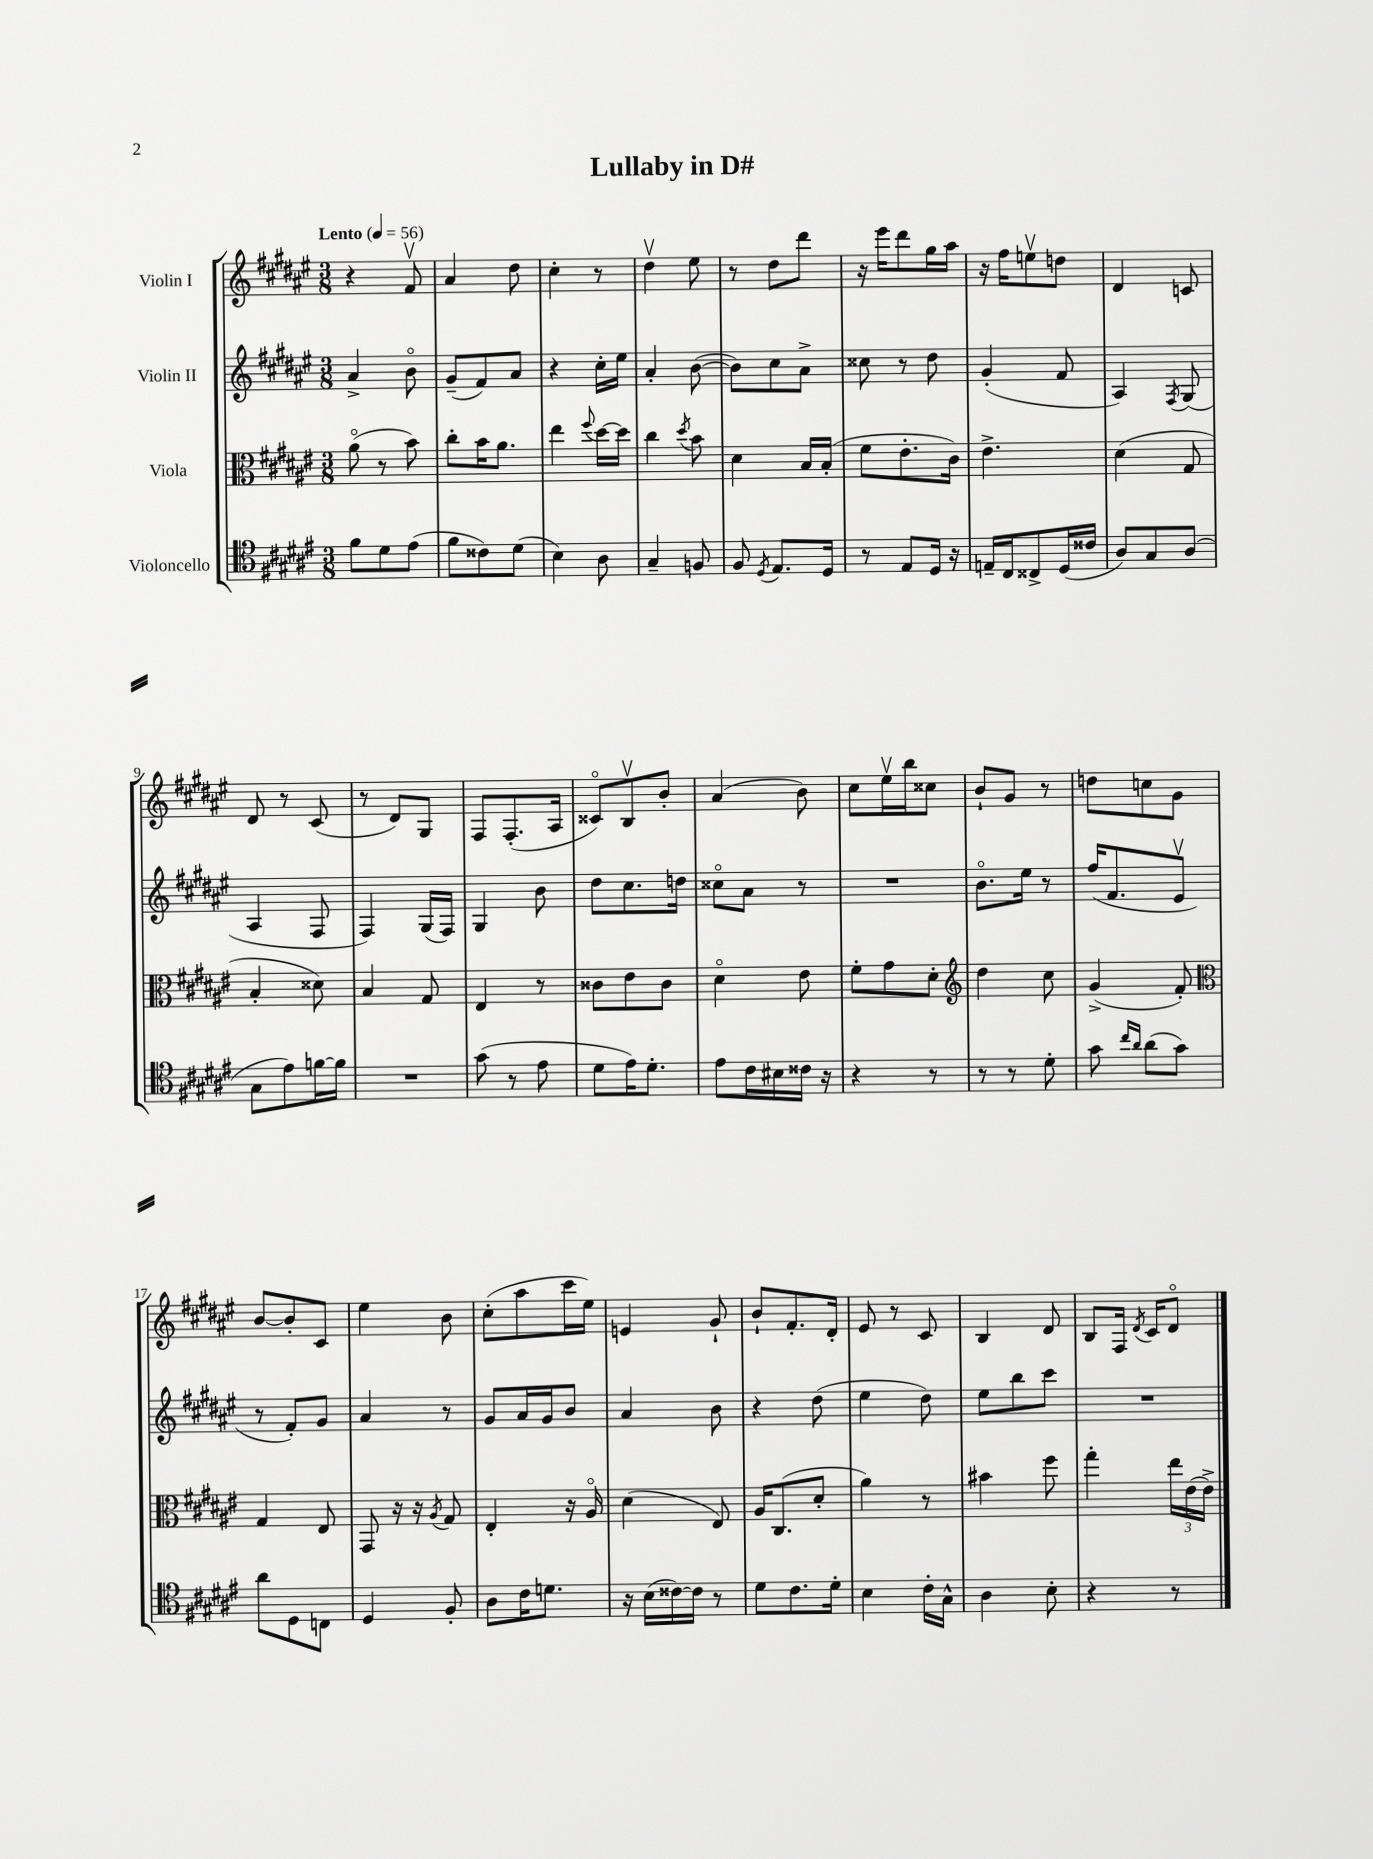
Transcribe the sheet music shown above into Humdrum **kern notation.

**kern	**kern	**kern	**kern
*staff4	*staff3	*staff2	*staff1
*clefC4	*clefC3	*clefG2	*clefG2
*k[f#c#g#d#a#e#]	*k[f#c#g#d#a#e#]	*k[f#c#g#d#a#e#]	*k[f#c#g#d#a#e#]
*M3/8	*M3/8	*M3/8	*M3/8
*MM56	*MM56	*MM56	*MM56
8f#	(8a#o	4a#^	4r
8d#	8r	.	.
(8e#	8b)	8bo	8f#v
=	=	=	=
8f#	8cc#'	(8g#~	4a#
8c##)	16b	8f#)	.
.	8.a#	.	.
(8d#	.	8a#	8dd#
=	=	=	=
4B)	4ee#	4r	4cc#'
.	8qqff#	.	.
8A#	[16dd#	16cc#'	8r
.	16dd#]	16ee#	.
=	=	=	=
4G#~	4cc#	4a#'	4dd#v
.	8qdd#	.	.
8F	8b	([8b	8ee#
=	=	=	=
8F#	4d#	8b])	8r
8qD#	.	.	.
8.E#	.	8cc#	8dd#
.	16B	8a#^	8ddd#
16D#	(16B'	.	.
=	=	=	=
8r	8f#	8cc##	16r
.	.	.	16eee#
8E#	8.e#'	8r	8ddd#
16D#	.	8dd#	16gg#
16r	16c#)	.	16aa#
=	=	=	=
16E~	4.e#^	(4g#'	16r
16C#	.	.	16ff#
8C##^	.	.	8eev
(16D#	.	8f#	8dd
16c##	.	.	.
=	=	=	=
8A#)	(4d#	4A#)	4d#
8G#	.	.	.
.	.	8qF#	.
(8A#	8G#	(8G#	8c
=	=	=	=
8G#	4B'	4A#	8d#
8e#)	.	.	8r
[16f	8d##)	8F#	(8c#
16f]	.	.	.
=	=	=	=
4.r	4B	4F#)	8r
.	.	.	8d#)
.	8G#	(16G#	8G#
.	.	16F#)	.
=	=	=	=
(8g#	4E#	4G#	8F#
8r	.	.	(8.F#'
8e#	8r	8b	.
.	.	.	16A#
=	=	=	=
8d#	8c##	8dd#	8c##o)
16e#)	8e#	8.cc#	8Bv
8.d#'	.	.	.
.	8c##	.	8b'
.	.	16dd	.
=	=	=	=
8e#	4d#o	8cc##o	(4a#
16c#	.	8a#	.
16B#	.	.	.
16c##	8e#	8r	8b)
16r	.	.	.
=	=	=	=
4r	8f#'	4.r	8cc#
.	8g#	.	16ee#v
.	.	.	16bb
8r	8d#'	.	8cc##
=	=	=	=
*	*clefG2	*	*
8r	4dd#	8.bo	8b`
8r	.	.	8g#
.	.	16ee#	.
8d#'	8cc#	8r	8r
=	=	=	=
8g#	(4g#^	(16ff#	8dd
.	.	8.f#	.
16qqcc#	.	.	.
16qqa#	.	.	.
(8a#	.	.	8cc
8g#)	8f#')	8e#v	8g#
=	=	=	=
*	*clefC3	*	*
8a#	4G#	8r	[8b
8D#	.	8f#')	8b']
8C	8E#	8g#	8c#
=	=	=	=
4D#	8GG#	4a#	4ee#
.	16r	.	.
.	16r	.	.
.	8qA#	.	.
8F#'	8G#	8r	8b
=	=	=	=
8A#	4E#'	8g#	(8cc#'
16c#	.	16a#	8aa#
8.d	.	16g#	.
.	16r	8b	16ccc#
.	16A#o	.	16ee#)
=	=	=	=
16r	(4d#	4a#	4e
(16B	.	.	.
[16c##)	.	.	.
16c##]	.	.	.
8r	8E#)	8b	8g#`
=	=	=	=
8d#	16A#	4r	8b`
.	(8.C#	.	.
8.c#	.	.	8.f#'
.	8d#'	(8dd#	.
16d#'	.	.	16d#'
=	=	=	=
4B	4a#)	4ee#	8e#
.	.	.	8r
16c#'	8r	8dd#)	8c#
16G#^^	.	.	.
=	=	=	=
4A#	4b#	8ee#	4B
.	.	8bb	.
8B'	8ff#	8ccc#	8d#
=	=	=	=
4r	4gg#'	4.r	8B
.	.	.	16F#
.	.	.	8qd#
.	.	.	16c#
8r	24ee#	.	8d#o
.	(24e#	.	.
.	24e#^)	.	.
==	==	==	==
*-	*-	*-	*-
